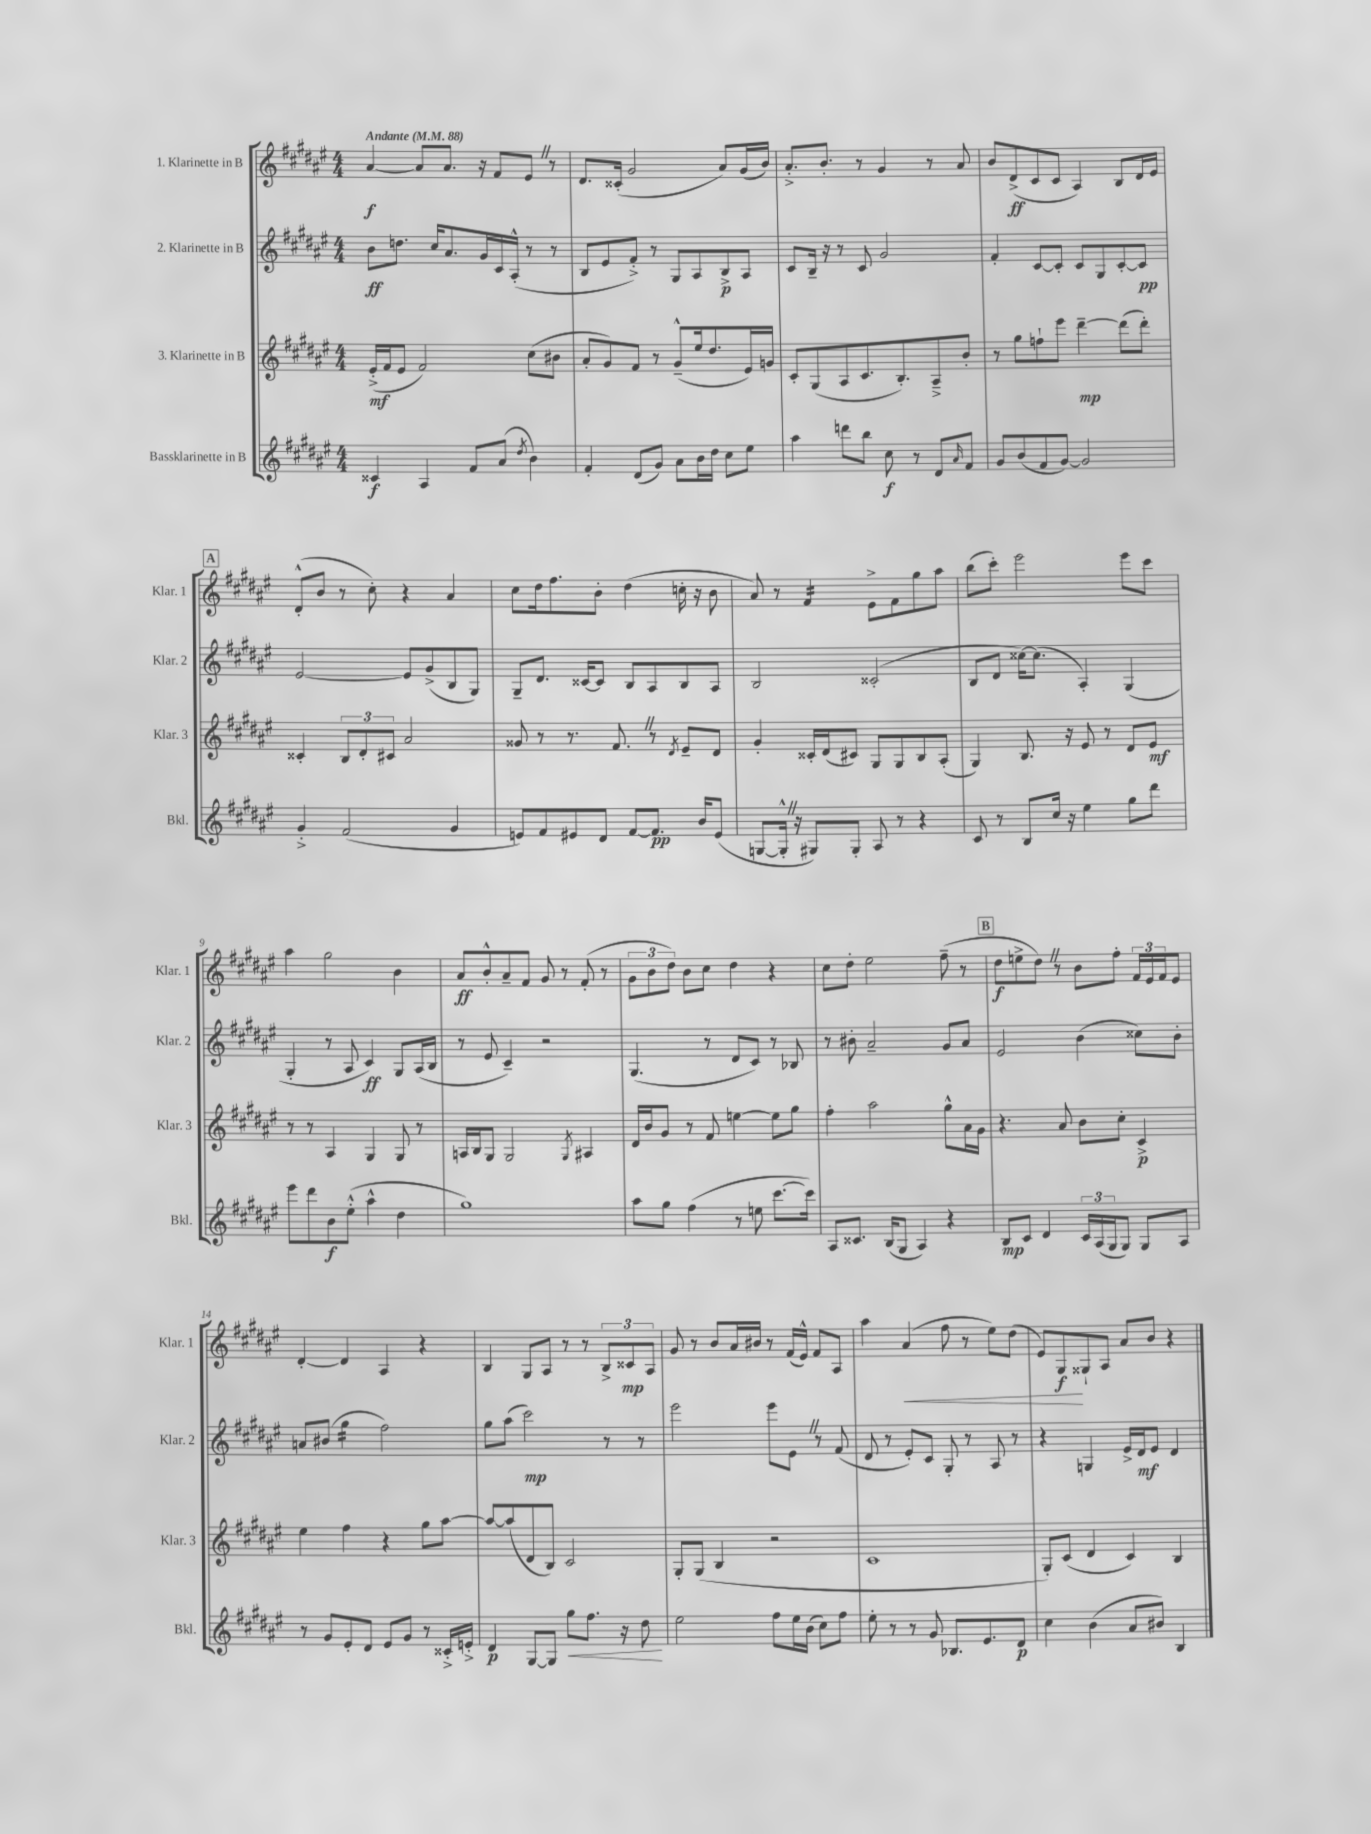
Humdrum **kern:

**kern	**kern	**kern	**kern
*staff4	*staff3	*staff2	*staff1
*clefG2	*clefG2	*clefG2	*clefG2
*k[f#c#g#d#a#e#]	*k[f#c#g#d#a#e#]	*k[f#c#g#d#a#e#]	*k[f#c#g#d#a#e#]
*M4/4	*M4/4	*M4/4	*M4/4
*MM88	*MM88	*MM88	*MM88
4c##/	(16e#'^/LL	8b\L	[4a#/
.	16f#/J	.	.
.	8e#/J	8.dd\J	.
4A#/	2f#/)	.	8a#/]L
.	.	16cc#/LK	.
.	.	8.a#/	8.a#/J
8f#/L	.	.	.
.	.	16g#/L	16r
(8a#/J	.	16c#/	8f#/L
.	.	(16A#'^^/JJ	.
8qdd#/	.	.	.
4b\)	(8cc#\L	8r	8e#/J
.	8b#\J	8r	8r
=	=	=	=
4f#'/	8a#'/L	8B/L	8.d#/L
.	8g#/)	8e#/	.
.	.	.	(16c##'/Jk
(8d#/L	8f#/J	8f#'^/J)	2g#/
8g#/J)	8r	8r	.
8a#\L	(8g#~^^/L	8G#/L	.
16b\L	16ee#/k	8A#/	.
16dd#\JJ	8.dd#/	.	.
8cc#\L	.	8B^/	8a#/L)
8ee#\J	16e#/L)	8A#/J	(16g#/L
.	16g/JJ	.	16b/JJ)
=	=	=	=
4aa#\	8c#'/L	8c#/L	8.a#'^/L
.	(8G#/	16B~/Jk	.
.	.	16r	8.b'/J
8ddd\L	8A#/	8r	.
8bb\J	8.c#/	8c#/	8r
8cc#\	.	2g#/	4g#/
.	8.B'/)	.	.
8r	.	.	.
8d#/L	8A#~^/	.	8r
16qqa#/	.	.	.
8f#/J	8b'/J	.	8a#/
=	=	=	=
8g#/L	8r	4f#'/	8b/L
(8b/	8gg#\L	.	(8d#^/
8f#/	8ff`\	[8c#/L	8c#/
[8g#/J)	8eee#\J	8c#'/]J	8c#/J
2g#/]	[4ddd#~\	8c#/L	4A#/)
.	.	8G#/	.
.	(8ddd#\]L	[8c#'/	8B/L
.	8ddd#'\J)	8c#/]J	16d#/L
.	.	.	16e#/JJ
=	=	=	=
4g#'^/	4c##'/	[2e#/	(8d#'^^/L
.	.	.	8b/J
(2f#/	12B/L	.	8r
.	12d#'/	.	.
.	.	.	8cc#'\)
.	12c#/J	.	.
.	2a#/	8e#/]L	4r
.	.	(8g#^/	.
4g#/	.	8B/	4a#/
.	.	8G#/J)	.
=	=	=	=
8e/L)	8g##/	8G#~/L	8cc#\L
8f#/	8r	8.d#/J	16dd#\k
.	.	.	8.ff#\
8e#/	8.r	.	.
.	.	[16c##/LK	.
8d#/J	.	8c##/]J	8b'\J
.	8.f#/	.	.
[8f#/L	.	8B/L	(4dd#\
8.f#/]J	8r	8A#/	.
.	8qd#/	.	.
.	8e#~/L	8B/	16cc'\
16b/LK	.	.	16r
(8e#/J	8d#/J	8A#/J	8b\
=	=	=	=
[8G/L	4g#'/	2B/	8a#/)
16G'^^/]Jk	.	.	8r
16r	.	.	.
8G#/L)	16c##'/LL	.	4f#/
.	(16d#/J	.	.
8G#'/J	8c#/J)	.	.
8A#/	8G#/L	(2c##'/	8e#^\L
8r	8G#/	.	8f#\
4r	8B/	.	8gg#\
.	(8A#'/J	.	8aa#\J
=	=	=	=
8c#/	4G#/)	8B/L	(8bb\L
8r	.	8d#/J	8ccc#'\J)
8B/L	8.B/	[16cc##\LK)	2eee#\
.	.	(8.cc##\]J	.
16cc#/Jk	.	.	.
16r	16r	.	.
4ee#\	8e#/	4A#'/)	.
.	8r	.	.
8gg#\L	8d#/L	(4G#/	8eee#\L
8ddd#\J	8e#/J	.	8ccc#\J
=	=	=	=
8eee#\L	8r	4G#'/	4aa#\
8ddd#\	8r	.	.
8b\	4A#/	8r	2gg#\
(8ee#'^^\J	.	8A#/	.
4aa#^^\	4G#/	4c#/)	.
4dd#\	8G#/	8G#/L	4b\
.	8r	(16A#/L	.
.	.	16B/JJ	.
=	=	=	=
1gg#)	16A/LL	8r	8a#/L
.	16B/J	.	.
.	8G#/J	8e#/	8b'^^/
.	2G#/	4c#~/)	8a#~/
.	.	.	8f#/J
.	.	2r	8g#/
.	.	.	8r
.	8qG#/	.	.
.	4A#/	.	(8f#'/
.	.	.	8r
=	=	=	=
8aa#\L	16d#/LL	(4.G#/	12g#\L
.	16b/J	.	.
.	.	.	12b\
8gg#\J	8g#/J	.	.
.	.	.	12dd#\J)
(4ff#\	8r	.	8b\L
.	8f#/	8r	8cc#\J
8r	[4ee\	8d#/L	4dd#\
8ee\	.	8c#/J)	.
[8.ccc#\L	8ee\]L	8r	4r
.	8gg#\J	8B-/	.
16ccc#\]Jk)	.	.	.
=	=	=	=
8A#/L	4ff#'\	8r	8cc#\L
8.c##/J	.	8b#'\	8dd#'\J
.	2aa#\	2a#~/	2ee#\
(16B/LK	.	.	.
8G#/J	.	.	.
4A#/)	.	.	.
4r	8gg#^^\L	8g#/L	(8ff#~\
.	16a#\L	8a#/J	8r
.	16g#\JJ	.	.
=	=	=	=
8B/L	4.r	2e#/	8dd#\L
8c#/J	.	.	8ee^\
4d#/	.	.	8dd#\J)
.	8a#/	.	8r
24c#/LL	8b\L	(4b\	8b\L
(24A#/	.	.	.
24G#/J	.	.	.
8G#/J)	8cc#'\J	.	8ff#'\J
8G#/L	4c#^/	8cc##\L)	24f#/LL
.	.	.	24e#/
.	.	.	24f#/J
8A#/J	.	8b'\J	8e#/J
=	=	=	=
8r	4ee#\	8a/L	[4d#'/
8g#/L	.	(8b#/J	.
8e#'/	4ff#\	4gg#\	4d#/]
8d#/J	.	.	.
8e#/L	4r	2ff#\)	4A#/
8g#/J	.	.	.
8r	8gg#\L	.	4r
16c##'^/LL	[8aa#\J	.	.
16e'^/JJ	.	.	.
=	=	=	=
4d#/	8aa#/_L	8gg#\L	4B/
.	(8aa#/]	(8aa#\J	.
[8G#/L	8d#/	2ccc#\)	8G#/L
8G#/]J	8B/J)	.	8A#/J
8gg#\L	2c#/	.	8r
8.ff#\J	.	.	8r
.	.	8r	12B^/L
16r	.	.	.
.	.	.	12c##/
8dd#\	.	8r	.
.	.	.	12A#/J
=	=	=	=
2ee#\	8G#'/L	2eee#\	8g#/
.	(8G#/J	.	8r
.	4B/	.	8b/L
.	.	.	16a#/L
.	.	.	16b#/JJ
8ff#\L	2r	8eee#\L	8r
16ee#\L	.	8e#\J	(16f#/LL
(16b\JJ	.	.	16e#^^/JJ)
8cc#\L)	.	8r	8f#/L
8ff#\J	.	(8f#/	8A#/J
=	=	=	=
8ee#'\	1c#	8d#/	4aa#\
8r	.	8r	.
8r	.	8e#'/L)	(4a#/
8g#/	.	8c#/J	.
8.B-/L	.	8G#'/	8ff#\
.	.	8r	8r
8.e#/	.	.	.
.	.	8A#/	8ee#\L)
8d#/J	.	8r	(8dd#\J
=	=	=	=
4cc#\	8G#'/L)	4r	8e#/L)
.	(8c#/J	.	8G#/
(4b\	4d#/	4G/	8G##`/
.	.	.	8A#/J
8a#/L	4c#/)	16e#^/LL	8a#/L
.	.	16d#/J	.
8b#/J)	.	8e#/J	8b/J
4B/	4B/	4d#/	4r
==	==	==	==
*-	*-	*-	*-
